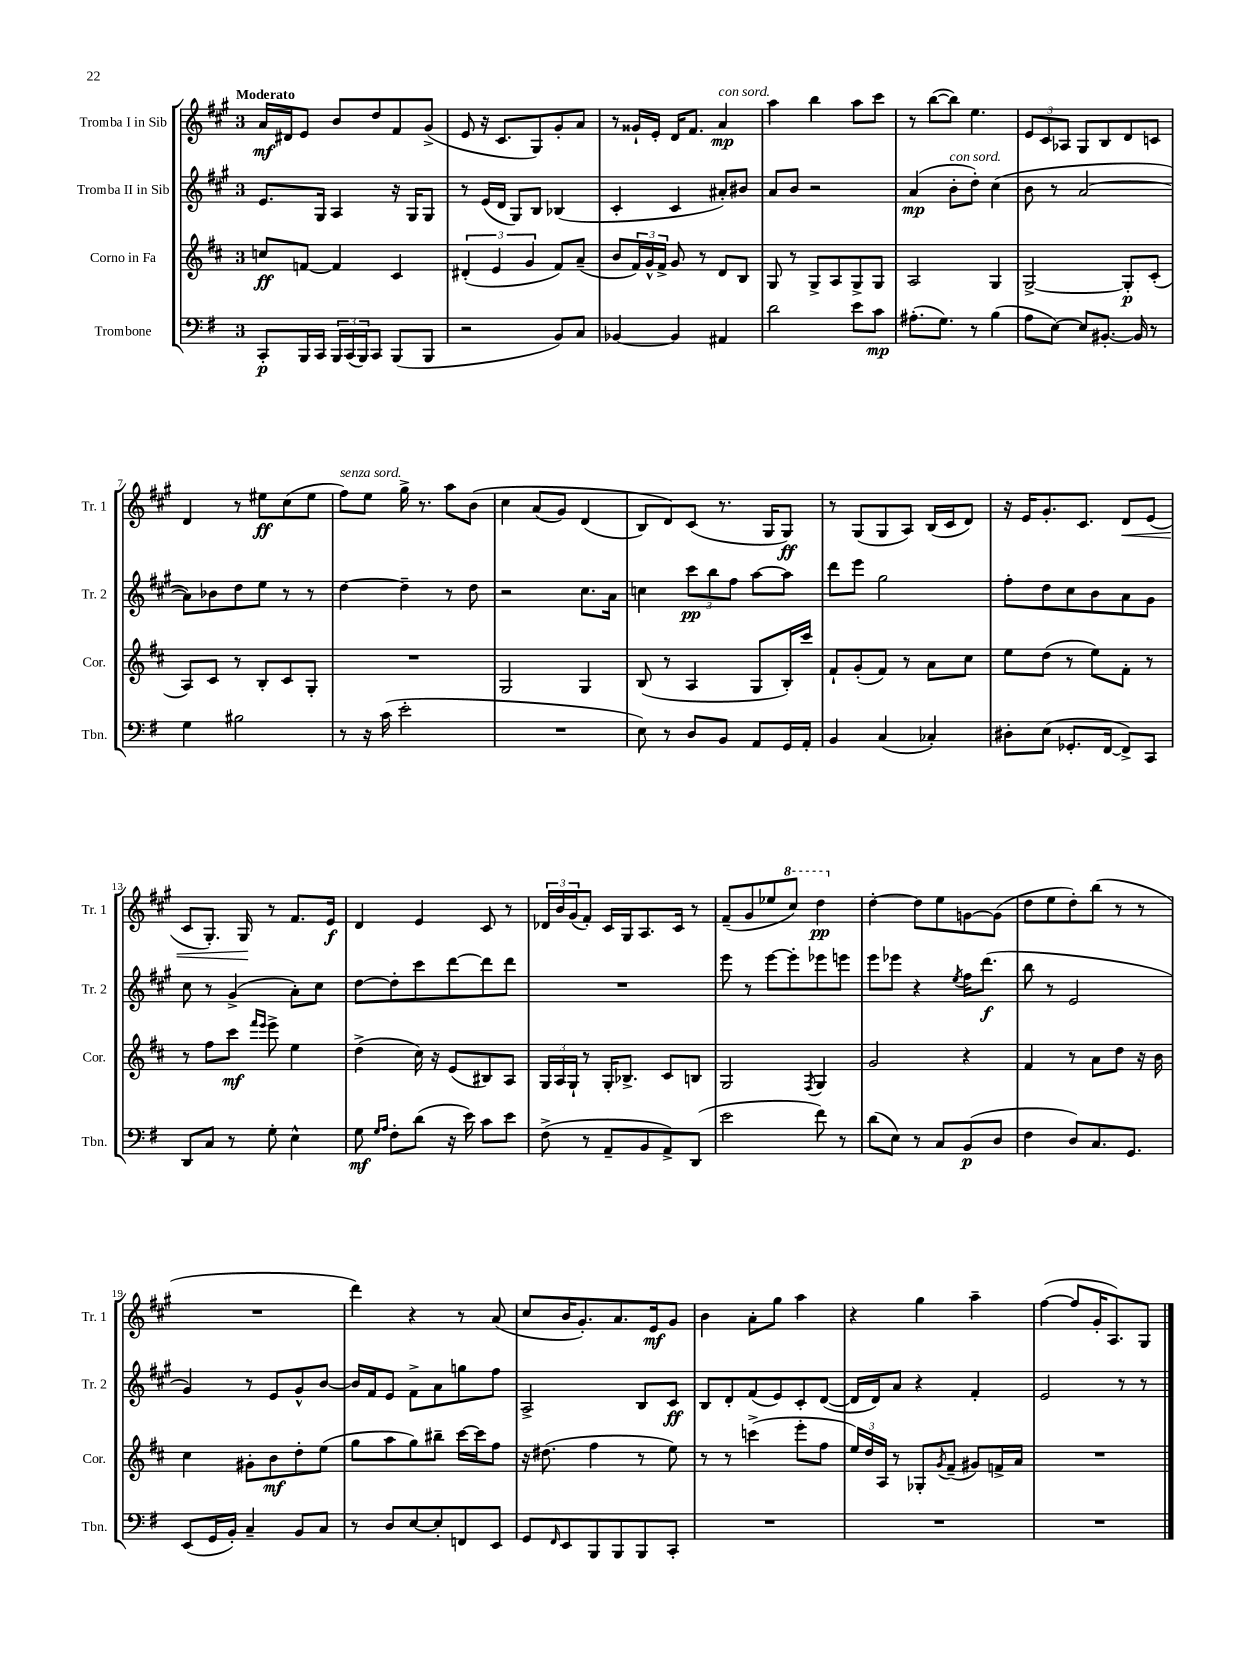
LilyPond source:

<<
\new StaffGroup <<
\new Staff = "s0" \with { instrumentName = "Tromba I in Sib" shortInstrumentName = "Tr. 1" } {
    \clef treble \key a \major \once \override Staff.TimeSignature.style = #'single-digit \time 3/4 \tempo "Moderato"
    a'16\mf dis'16 e'8 b'8 d''8 fis'8 gis'8->( |
    e'8 r16 cis'8. gis8) gis'8-. a'8 |
    r8 gisis'16-! e'16-. d'16 fis'8. a'4\mp^\markup { \italic "con sord." } |
    a''4 b''4 a''8 cis'''8 |
    r8 b''8~( b''8) e''4. |
    \tuplet 3/2 { e'8 cis'8 aes8 } gis8 b8 d'8 c'8 |
    d'4 r8 eis''8\ff cis''8( eis''8 |
    fis''8^\markup { \italic "senza sord." }) e''8 gis''16-> r8. a''8 b'8\( |
    cis''4 a'8( gis'8) d'4( |
    b8) d'8\) cis'8( r8. gis16 gis8\ff) |
    r8 gis8( gis8 a8) b16( cis'16 d'8) |
    r16 e'16 gis'8.-. cis'8. d'8\< e'8( |
    cis'8 gis8.-.) gis16\! r8 fis'8. e'16\f |
    d'4 e'4 cis'8 r8 |
    \tuplet 3/2 { des'16 b'16 gis'16( } fis'8-.) cis'16 gis16 a8. cis'16 r8 |
    fis'8--( gis'8 ees''8 \ottava #1 cis'''8) d'''4\pp \ottava #0 |
    d''4~-. d''8 e''8 g'8~ g'8( |
    d''8 e''8 d''8-.) b''8( r8 r8 |
    R2. |
    d'''4) r4 r8 a'8( |
    cis''8 b'16 gis'8.-.) a'8. e'16\mf gis'8 |
    b'4 a'8-. gis''8 a''4 |
    r4 gis''4 a''4-- |
    fis''4~( fis''8 gis'16-. a8.) gis8 \bar "|." |
}
\new Staff = "s1" \with { instrumentName = "Tromba II in Sib" shortInstrumentName = "Tr. 2" } {
    \clef treble \key a \major \once \override Staff.TimeSignature.style = #'single-digit \time 3/4
    e'8. gis16 a4 r16 gis16 gis8 |
    r8 e'16( d'16 gis8) b8 bes4( |
    cis'4-. cis'4 ais'8-.) bis'8 |
    a'8 b'8 r2 |
    a'4\mp( b'8-.^\markup { \italic "con sord." } d''8-.) cis''4( |
    b'8 r8 a'2~ |
    a'8) bes'8 d''8 e''8 r8 r8 |
    d''4~ d''4-- r8 d''8 |
    r2 cis''8. a'16 |
    c''4 \tuplet 3/2 { cis'''8\pp b''8 fis''8 } a''8~ a''8 |
    d'''8 e'''8 gis''2 |
    fis''8-. d''8 cis''8 b'8 a'8 gis'8 |
    cis''8 r8 gis'4->( a'8-.) cis''8 |
    d''8~ d''8-. cis'''8 d'''8~ d'''8 d'''8 |
    R2. |
    e'''8 r8 e'''8~ e'''8-. ees'''8 e'''8 |
    e'''8 ees'''8 r4 \acciaccatura { e''8 } fis''16 d'''8.\f( |
    b''8 r8 e'2 |
    gis'4) r8 e'8 gis'8-^ b'8~ |
    b'16 fis'16 e'8 fis'8-> a'8 g''8 fis''8 |
    a2-> b8 cis'8\ff |
    b8 d'8-. fis'8( e'8) cis'8-. d'8~( |
    d'16 d'16) a'8 r4 fis'4-. |
    e'2 r8 r8 \bar "|." |
}
\new Staff = "s2" \with { instrumentName = "Corno in Fa" shortInstrumentName = "Cor." } {
    \clef treble \key d \major \once \override Staff.TimeSignature.style = #'single-digit \time 3/4
    c''8\ff f'8~ f'4 cis'4 |
    \tuplet 3/2 { dis'4-.( e'4 g'4 } fis'8) a'8--( |
    b'8 \tuplet 3/2 { fis'16) g'16-^ fis'16-> } g'8 r8 d'8 b8 |
    g8 r8 g8-> a8 g8-> g8 |
    a2 g4 |
    g2~-> g8-.\p cis'8-.( |
    a8) cis'8 r8 b8-. cis'8 g8-. |
    R2. |
    g2 g4 |
    b8( r8 a4 g8 b16-.) cis'''16 |
    fis'8-! g'8-.( fis'8) r8 a'8 cis''8 |
    e''8 d''8( r8 e''8) fis'8-. r8 |
    r8 fis''8 cis'''8\mf \grace { fis'''16 e'''16 } e'''8-> e''4 |
    d''4->( cis''16) r16 e'8( bis8) a8 |
    \tuplet 3/2 { g16 a16 g16-! } r8 g16-. bes8.-> cis'8 b8 |
    g2 \acciaccatura { fis8 } g4 |
    g'2 r4 |
    fis'4 r8 a'8 d''8 r16 b'16 |
    cis''4 gis'8-. b'8\mf d''8-. e''8( |
    g''8 a''8 g''8) bis''8-- cis'''16~ cis'''16 fis''8 |
    r16 dis''8.( fis''4 r8 e''8) |
    r8 r8 c'''4->( e'''8-. fis''8 |
    \tuplet 3/2 { e''16) d''16 a16 } r8 ges8-. \acciaccatura { g'8 } fis'8--( gis'8) f'16-> a'16 |
    R2. \bar "|." |
}
\new Staff = "s3" \with { instrumentName = "Trombone" shortInstrumentName = "Tbn." } {
    \clef bass \key g \major \once \override Staff.TimeSignature.style = #'single-digit \time 3/4
    c,8-.\p b,,16 c,16 \tuplet 3/2 { b,,16 c,16( b,,16) } c,8 b,,8( b,,8 |
    r2 b,8) c8 |
    bes,4~ bes,4 ais,4 |
    d'2 e'8 c'8\mp |
    ais8.-.( g8.) r8 b4( |
    a8 e8~) e8 bis,8.~-. bis,16 r8 |
    g4 bis2 |
    r8 r16 c'16( e'2-. |
    R2. |
    e8) r8 d8 b,8 a,8 g,16 a,16-. |
    b,4 c4( ces4-.) |
    dis8-. e8( ges,8.-. fis,16~ fis,8->) c,8 |
    d,8 c8 r8 g8-. e4-^ |
    g8\mf \grace { g16 a16 } fis8-. d'8( r16 e'16) c'8 e'8 |
    fis8->( r8 a,8-- b,8 a,8->) d,8( |
    e'2 fis'8) r8 |
    d'8( e8) r8 c8 b,8\p( d8 |
    fis4 d8) c8. g,8. |
    e,8( g,16 b,16-.) c4-- b,8 c8 |
    r8 d8 e8~ e8-. f,8 e,8 |
    g,8 \grace { fis,16 } e,8 b,,8 b,,8 b,,8 c,8-. |
    R2. |
    R2. |
    R2. \bar "|." |
}
>>
>>
